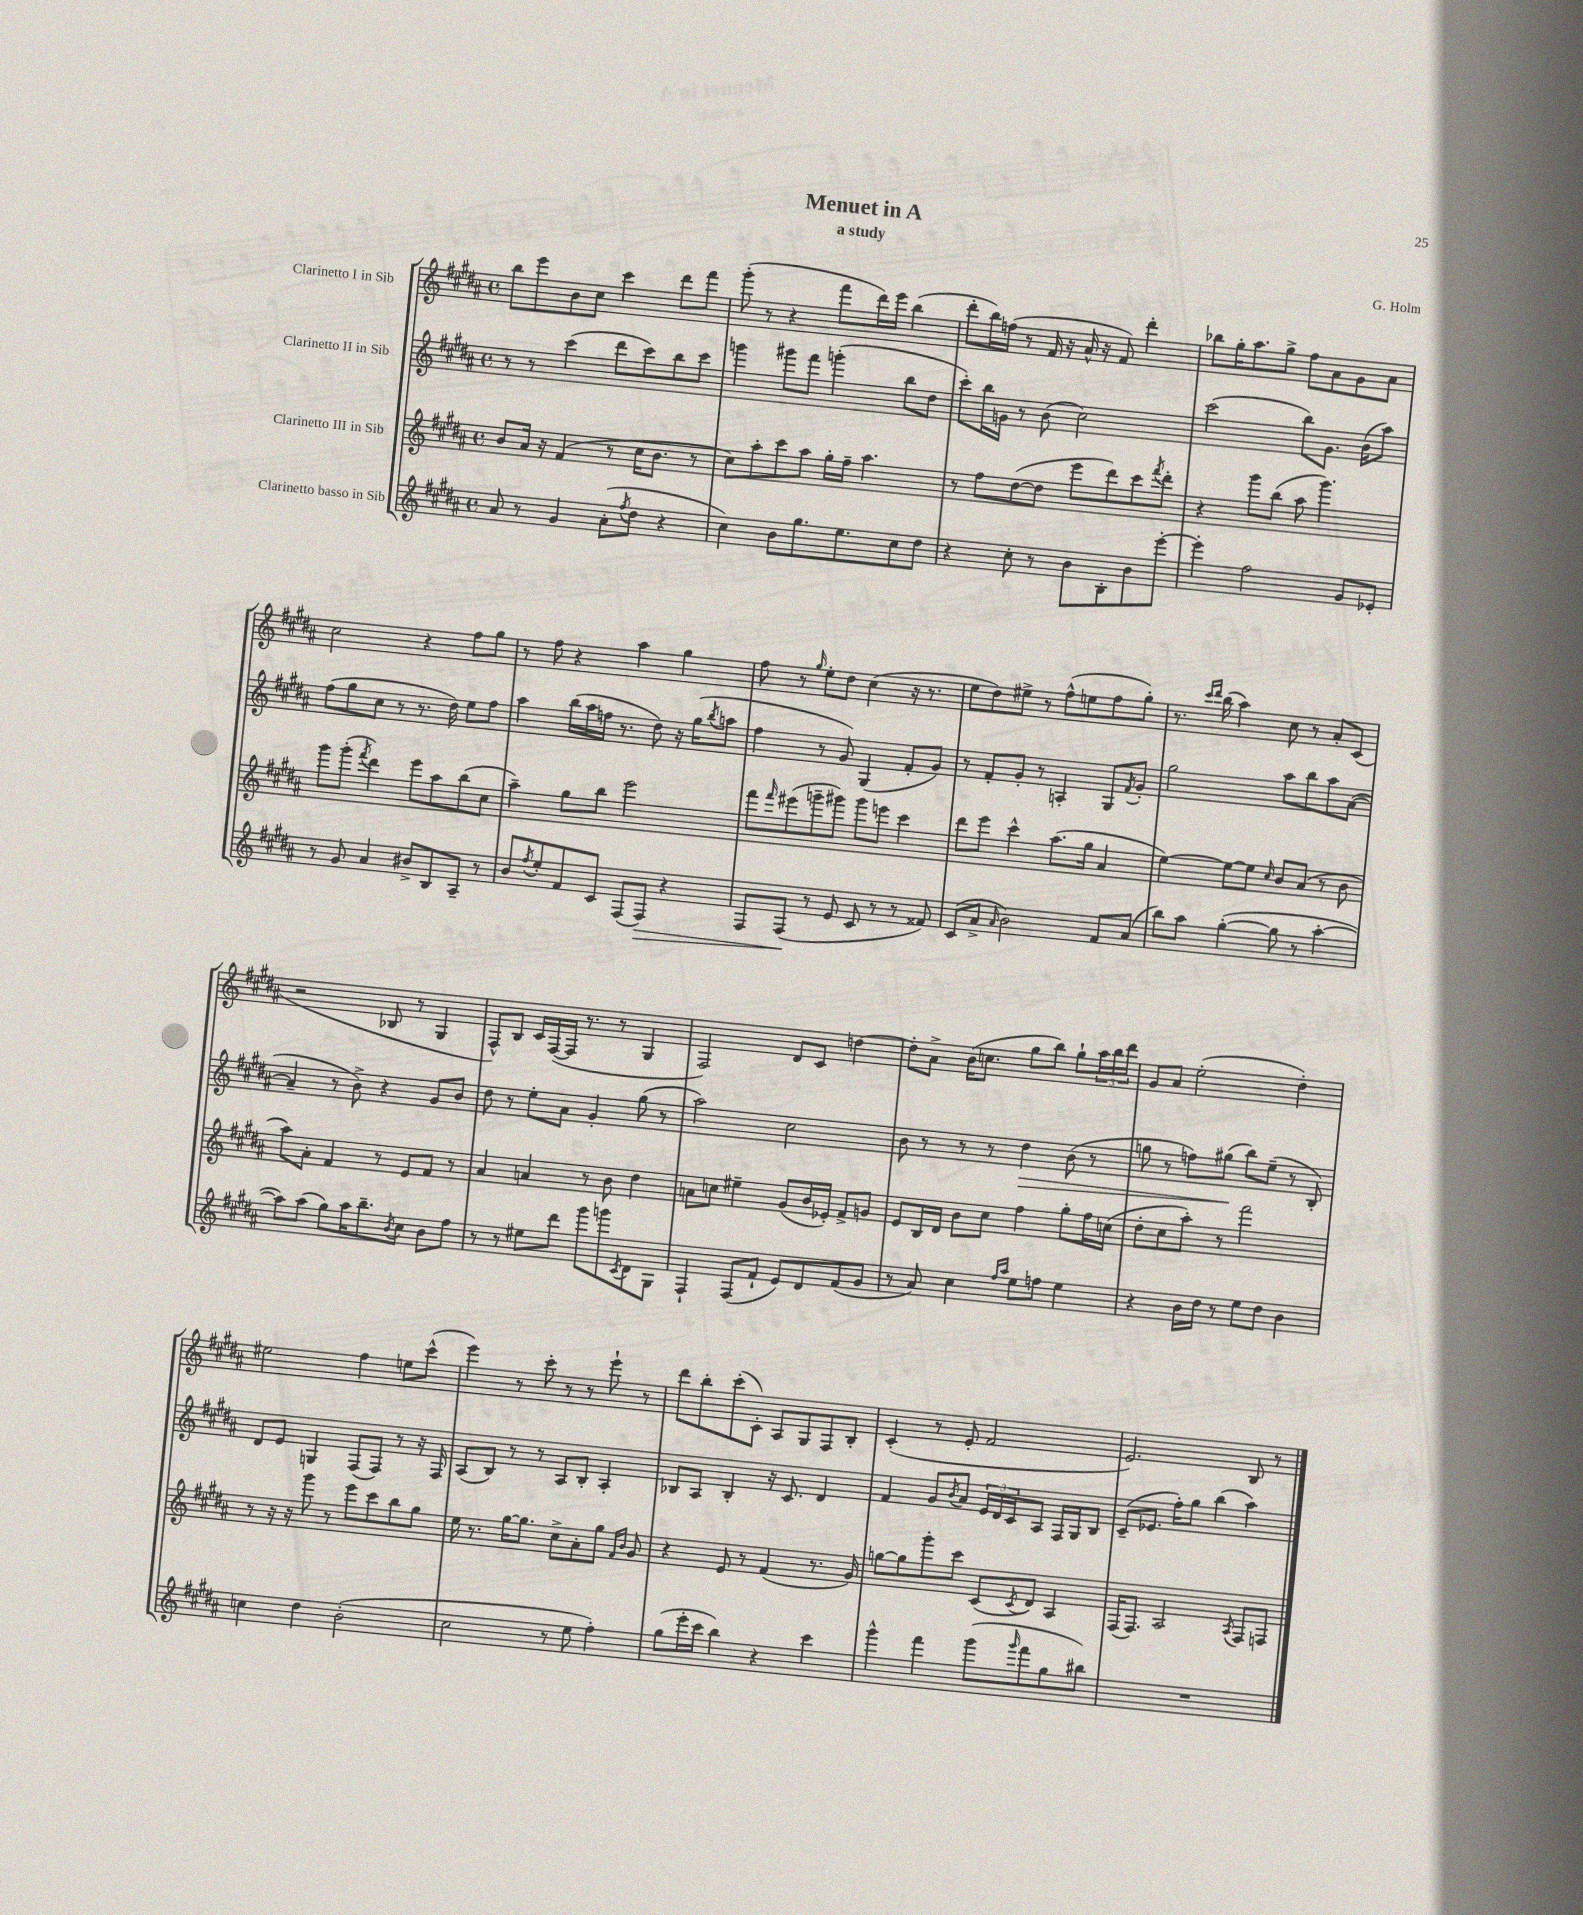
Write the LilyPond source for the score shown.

\header { title = "Menuet in A" composer = "G. Holm" subtitle = "a study" }
<<
\new StaffGroup <<
\new Staff = "s0" \with { instrumentName = "Clarinetto I in Sib" } {
    \clef treble \key b \major \defaultTimeSignature \time 4/4
    b''8 e'''8 b'8 cis''8 cis'''4 dis'''8 fis'''8 |
    gis'''8-.( r8 r4 fis'''8 dis'''16) e'''16 b''4( |
    dis'''8-. b''16) f''16( r8 fis'16 r16 ais'16-^ r16 fis'8) dis'''4-. |
    bes''8 gis''16-. ais''8. gis''8-> fis''8 ais'8 gis'8 ais'8 |
    cis''2 r4 fis''8 gis''8 |
    r8 fis''8 r4 ais''4 gis''4 |
    fis''8 r8 \grace { gis''16 } e''8-. dis''8 cis''4( r16 r8. |
    e''8 dis''8) eis''8-> r8 fis''8-^( e''8 fis''8 gis''8-.) |
    r8. \grace { cis'''16 dis'''16 } b''16( ais''4) cis''8 r8 ais'8-. cis'8( |
    r2 bes8 r8 gis4 |
    fis8-^) b8 cis'16 fis16~( fis16 r8. r8 gis4 |
    fis2) dis'8 cis'8 d''4~ |
    d''8-. ais'8-> b'16( c''8. gis''8 b''8) gis''8-! \tuplet 3/2 { ais''16 b''16 dis'''16 } |
    gis'8 ais'8 e''2-.( dis''4-.) |
    eis''2 fis''4 e''8 cis'''8-^( |
    e'''4) r8 cis'''8-. r8 r8 e'''8-! r8 |
    dis'''8 b''8-. cis'''8-.( cis'8-.) ais8 gis8 fis8 b8-. |
    cis'4-.( r8 e'8-. fis'2 |
    e'2.) b8 r8 \bar "|." |
}
\new Staff = "s1" \with { instrumentName = "Clarinetto II in Sib" } {
    \clef treble \key b \major \defaultTimeSignature \time 4/4
    r8 r8 cis'''4( dis'''8 cis'''8) b''8 cis'''8 |
    g'''4 gis'''8 fis'''8 g'''4-.( b''8 dis''8 |
    cis'''8-.) b''16 g'16 r8 b'8( cis''2) |
    cis'''2( b''8) gis'8. b'16( ais''8) |
    fis''8( gis''8 cis''8 r8 r8. dis''16) e''8 fis''8 |
    ais''4 b''16( ais''16 f''16 r8. dis''8) r16 gis''16( \acciaccatura { b''8 } a''8 |
    fis''4 r8 gis'8) gis4( fis'8-. gis'8) |
    r8 fis'8-. gis'8-. r8 a4-. gis8 \acciaccatura { fis'8 } gis'8-. |
    gis''2 ais''8 b''8 ais''8 ais'8~( |
    ais'4-- r8 b'8->) r4 gis'8 b'8 |
    dis''8 r8 e''8-. ais'8 gis'4-. gis''8( r8 |
    ais''2) cis''2 |
    b'8 r8 r8 r8 dis''4\> b'8( r8 |
    g''8 r8 f''8) gis''8\!( b''8) e''8--( r8 b8-.) |
    dis'8 e'8 g4 fis8( fis8) r8 r16 fis16 |
    ais8( b8) r8 r8 ais8 b8-. ais4-. |
    bes8 ais8 bes4-. r16 cis'8. dis'4 |
    fis'4 gis'8 \acciaccatura { b'8 } ais'8 \tuplet 3/2 { e'16 dis'16 cis'16 } ais8 fis16 gis16 b8 |
    cis'8--( ees'8. fis''16-.) gis''8 b''4( ais''4) \bar "|." |
}
\new Staff = "s2" \with { instrumentName = "Clarinetto III in Sib" } {
    \clef treble \key b \major \defaultTimeSignature \time 4/4
    b'8 ais'16 r16 fis'4( r8 cis''16 b'8. r8 |
    cis''8) ais''8-. cis'''8 ais''8 gis''16-. fis''16-- ais''4. |
    r8 fis''8 dis''8~( dis''8 e'''8 dis'''8) cis'''8 \acciaccatura { fis'''8 } dis'''8-. |
    r4 gis'''8 b''8( ais''8 gis'''4.) |
    gis'''8 gis'''8-.( \acciaccatura { fis'''8 } dis'''4) e'''8 ais''8 b''8( cis''8 |
    ais''4--) gis''8 b''8 e'''2 |
    fis'''8 \grace { fis'''16 } eis'''8( g'''8-- gis'''8) gis'''8 e'''8 cis'''4 |
    dis'''8 e'''8 cis'''4-^ ais''8.( gis''16 ais'4 |
    e''4~) e''8~ e''8 \grace { cis''16 } b'8 ais'8( r8 b'8 |
    ais''8) ais'8-. fis'4 r8 e'8 fis'8 r8 |
    ais'4 a'4 r8 b'8 dis''4 |
    a'8 c''8 eis''4-- gis'8( b'16 ees'16-.) fis'8-> g'8 |
    e'8 b16 dis'16 b'8 cis''8 fis''4 gis''8-. fis''16 c''16( |
    dis''8-. cis''8 ais''8-.) r8 fis'''2 |
    r8 r16 r16 gis'''8 r8 e'''8 cis'''8 b''8 gis''8 |
    e''16 r8. gis''16~ gis''8. cis''8-> ais'8-. gis''8 \grace { fis'16 b'16 } gis'8 |
    r4 e'8 r8 fis'4( r8. gis'16) |
    g''8~ g''8 gis'''8-. cis'''8 cis'8( \acciaccatura { cis'8 } dis'8) ais4 |
    fis16( fis8.) ais2 \acciaccatura { ais8 } fis8 f8 \bar "|." |
}
\new Staff = "s3" \with { instrumentName = "Clarinetto basso in Sib" } {
    \clef treble \key b \major \defaultTimeSignature \time 4/4
    ais'8 r8 gis'4 ais'8-.( \acciaccatura { fis''8 } dis''8 r4 |
    cis''4) b'8 gis''8. e''8. cis''8 dis''8 |
    r4 cis''8-. r8 b'8 b8-. b'8 e'''8~-. |
    e'''4-. fis''2 gis'8 ees'8-. |
    r8 gis'8 ais'4 bis'8-> b8 ais8-- r8 |
    b'8 \acciaccatura { fis''8 } e''8-. fis'8 cis'8 fis8( fis8\>) r4 |
    fis8 fis8\!( r8 e'8 cis'8 r8 r8 fisis'8) |
    cis'8( ais'8-> \grace { ais'16 } b'2) fis'8 ais'8( |
    b''8) ais''8 gis''4~-.( gis''8 r8 ais''4~-. |
    ais''8) ais''8( gis''8) ais''16 b''8.-- \acciaccatura { b'8 } cis''8 b'8 fis''8 |
    r8 r8 eis''8 dis'''8 gis'''8 g'''8 \acciaccatura { cis'8 } dis'8 gis8 |
    fis4-! fis8( fis'8-! e'8) dis'8 fis'8( gis'8 |
    r8 ais'8) cis''4 \grace { fis''16 ais''16 } e''8 f''8 e''4 |
    r4 b'16 dis''16 r8 e''8 dis''8 b'4 |
    c''4 dis''4 b'2-.( |
    cis''2 r8 e''8 fis''4-.) |
    gis''8( e'''16-. cis'''16 b''4) r4 cis'''4 |
    gis'''4-^ fis'''4 gis'''8( \grace { gis'''16 } fis'''8 gis''8 bis''8) |
    R1 \bar "|." |
}
>>
>>
\layout { \context { \Score \remove "Bar_number_engraver" } }
